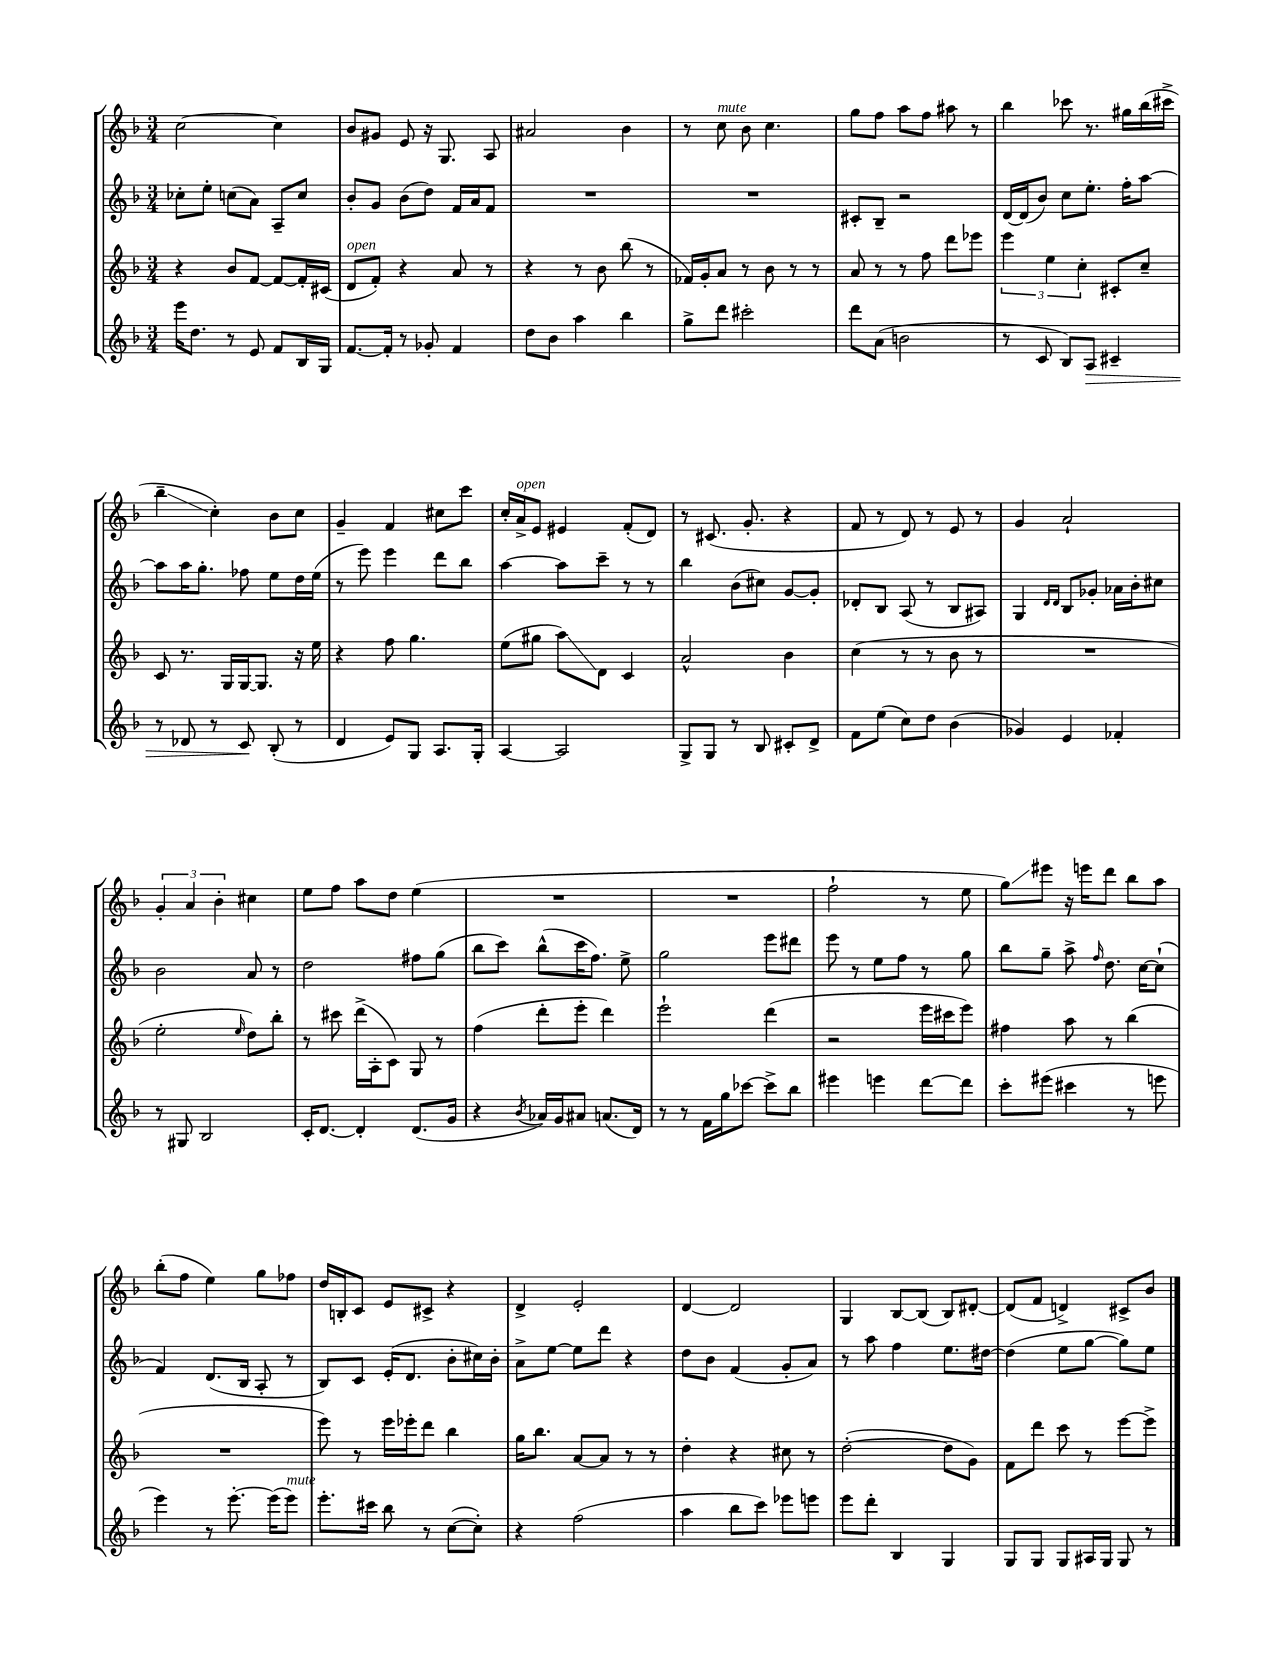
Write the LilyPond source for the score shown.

<<
\new StaffGroup <<
\new Staff = "s0" {
    \clef treble \key f \major \numericTimeSignature \time 3/4
    \autoBeamOff c''2~ c''4 |
    bes'8[ gis'8] e'8 r16 g8. a8 |
    ais'2 bes'4 |
    r8 c''8^\markup { \italic "mute" } bes'8 c''4. |
    g''8[ f''8] a''8[ f''8] ais''8 r8 |
    bes''4 ces'''8 r8. gis''16[ bes''16( cis'''16]-> |
    bes''4--\glissando c''4-.) bes'8[ c''8] |
    g'4-- f'4 cis''8[ c'''8] |
    c''16[-. a'16->^\markup { \italic "open" } e'8] eis'4 f'8[-.( d'8]) |
    r8 cis'8.( g'8.-. r4 |
    f'8 r8 d'8) r8 e'8 r8 |
    g'4 a'2-! |
    \tuplet 3/2 { g'4-. a'4 bes'4-. } cis''4 |
    e''8[ f''8] a''8[ d''8] e''4( |
    R2. |
    R2. |
    f''2-! r8 e''8 |
    g''8[\glissando) eis'''8] r16 e'''16[ d'''8] bes''8[ a''8] |
    bes''8[-.( f''8] e''4) g''8[ fes''8] |
    d''16[ b16-. c'8] e'8[ cis'8]-> r4 |
    d'4-> e'2-. |
    d'4~ d'2 |
    g4 bes8[~ bes8]( bes8[) dis'8]~-. |
    dis'8[( f'8] d'4->) cis'8[-> bes'8] \bar "|." |
}
\new Staff = "s1" {
    \clef treble \key f \major \numericTimeSignature \time 3/4
    \autoBeamOff ces''8[-. e''8]-. c''8[( a'8]) a8[-- c''8] |
    bes'8[-. g'8] bes'8[( d''8]) f'16[ a'16 f'8] |
    R2. |
    R2. |
    cis'8[-. bes8]-- r2 |
    d'16[~ d'16( bes'8]) c''8[ e''8.]-. f''16[-. a''8]~ |
    a''8[ a''16 g''8.]-. fes''8 e''8[ d''16 e''16]( |
    r8 e'''8) e'''4 d'''8[ bes''8] |
    a''4~ a''8[ c'''8]-- r8 r8 |
    bes''4 bes'8[( cis''8]) g'8[~ g'8]-. |
    des'8[-. bes8] a8( r8 bes8[ ais8]) |
    g4 \grace { d'16[ d'16] } bes8[ ges'8]-. aes'16[ bes'16-. cis''8] |
    bes'2 a'8 r8 |
    d''2 fis''8[ g''8]( |
    bes''8[ c'''8]) bes''8[-^( c'''16 f''8.]) e''8-> |
    g''2 e'''8[ dis'''8] |
    e'''8 r8 e''8[ f''8] r8 g''8 |
    bes''8[ g''8]-- a''8-> \grace { f''16 } d''8. c''16[~ c''8]-!( |
    f'4) d'8.[( bes16] a8-. r8 |
    bes8[) c'8] e'16[-.( d'8.] bes'8[-. cis''16) bes'16]-. |
    a'8[-> e''8]~ e''8[ d'''8] r4 |
    d''8[ bes'8] f'4( g'8[-. a'8]) |
    r8 a''8 f''4 e''8.[ dis''16]~ |
    dis''4( e''8[ g''8]~ g''8[) e''8] \bar "|." |
}
\new Staff = "s2" {
    \clef treble \key f \major \numericTimeSignature \time 3/4
    \autoBeamOff r4 bes'8[ f'8]~ f'8[~ f'16-. cis'16]( |
    d'8[^\markup { \italic "open" } f'8]-.) r4 a'8 r8 |
    r4 r8 bes'8 bes''8( r8 |
    fes'16[) g'16-. a'8] r8 bes'8 r8 r8 |
    a'8 r8 r8 f''8 d'''8[ ees'''8] |
    \tuplet 3/2 { e'''4 e''4 c''4-. } cis'8[-. c''8]-- |
    c'8 r8. g16[ g16~ g8.] r16 e''16 |
    r4 f''8 g''4. |
    e''8[( gis''8] a''8[\glissando) d'8] c'4 |
    a'2-^ bes'4 |
    c''4( r8 r8 bes'8 r8 |
    R2. |
    e''2-. \grace { e''16 } d''8[) bes''8]-. |
    r8 cis'''8 d'''16[->( a16-. c'8]) g8 r8 |
    f''4( d'''8[-. e'''8]-. d'''4) |
    e'''2-! d'''4( |
    r2 e'''16[ cis'''16 e'''8]) |
    fis''4 a''8 r8 bes''4( |
    R2. |
    e'''8) r8 e'''16[ ees'''16-. d'''8] bes''4 |
    g''16[ bes''8.] a'8[~ a'8] r8 r8 |
    d''4-. r4 cis''8 r8 |
    d''2~-.( d''8[ g'8]) |
    f'8[ d'''8] c'''8 r8 e'''8[~ e'''8]-> \bar "|." |
}
\new Staff = "s3" {
    \clef treble \key f \major \numericTimeSignature \time 3/4
    \autoBeamOff e'''16[ d''8.] r8 e'8 f'8[ bes16 g16] |
    f'8.[~ f'16]-. r8 ges'8-. f'4 |
    d''8[ bes'8] a''4 bes''4 |
    g''8[-> d'''8] cis'''2-. |
    d'''8[ a'8]( b'2 |
    r8 c'8 bes8[) a8]\> cis'4-- |
    r8 des'8 r8 c'8\! bes8-.( r8 |
    d'4 e'8[) g8] a8.[ g16]-. |
    a4~ a2 |
    g8[-> g8] r8 bes8 cis'8[-. d'8]-> |
    f'8[ e''8]( c''8[) d''8] bes'4( |
    ges'4) e'4 fes'4-. |
    r8 gis8 bes2 |
    c'16[-. d'8.]~ d'4-. d'8.[( g'16] |
    r4 \acciaccatura { bes'8 } aes'16[) g'16 ais'8] a'8.[( d'16]) |
    r8 r8 f'16[ g''16 ces'''8]~ ces'''8[-> bes''8] |
    eis'''4 e'''4 d'''8[~ d'''8] |
    c'''8[-. eis'''8]( cis'''4 r8 e'''8 |
    e'''4) r8 e'''8.~-. e'''16[( e'''8]^\markup { \italic "mute" }) |
    e'''8.[-. cis'''16] bes''8 r8 c''8[~( c''8]-.) |
    r4 f''2( |
    a''4 bes''8[ c'''8]) ees'''8[ e'''8] |
    e'''8[ d'''8]-. bes4 g4 |
    g8[ g8] g8[ ais16 g16] g8 r8 \bar "|." |
}
>>
>>
\layout { \context { \Score \remove "Bar_number_engraver" } }
